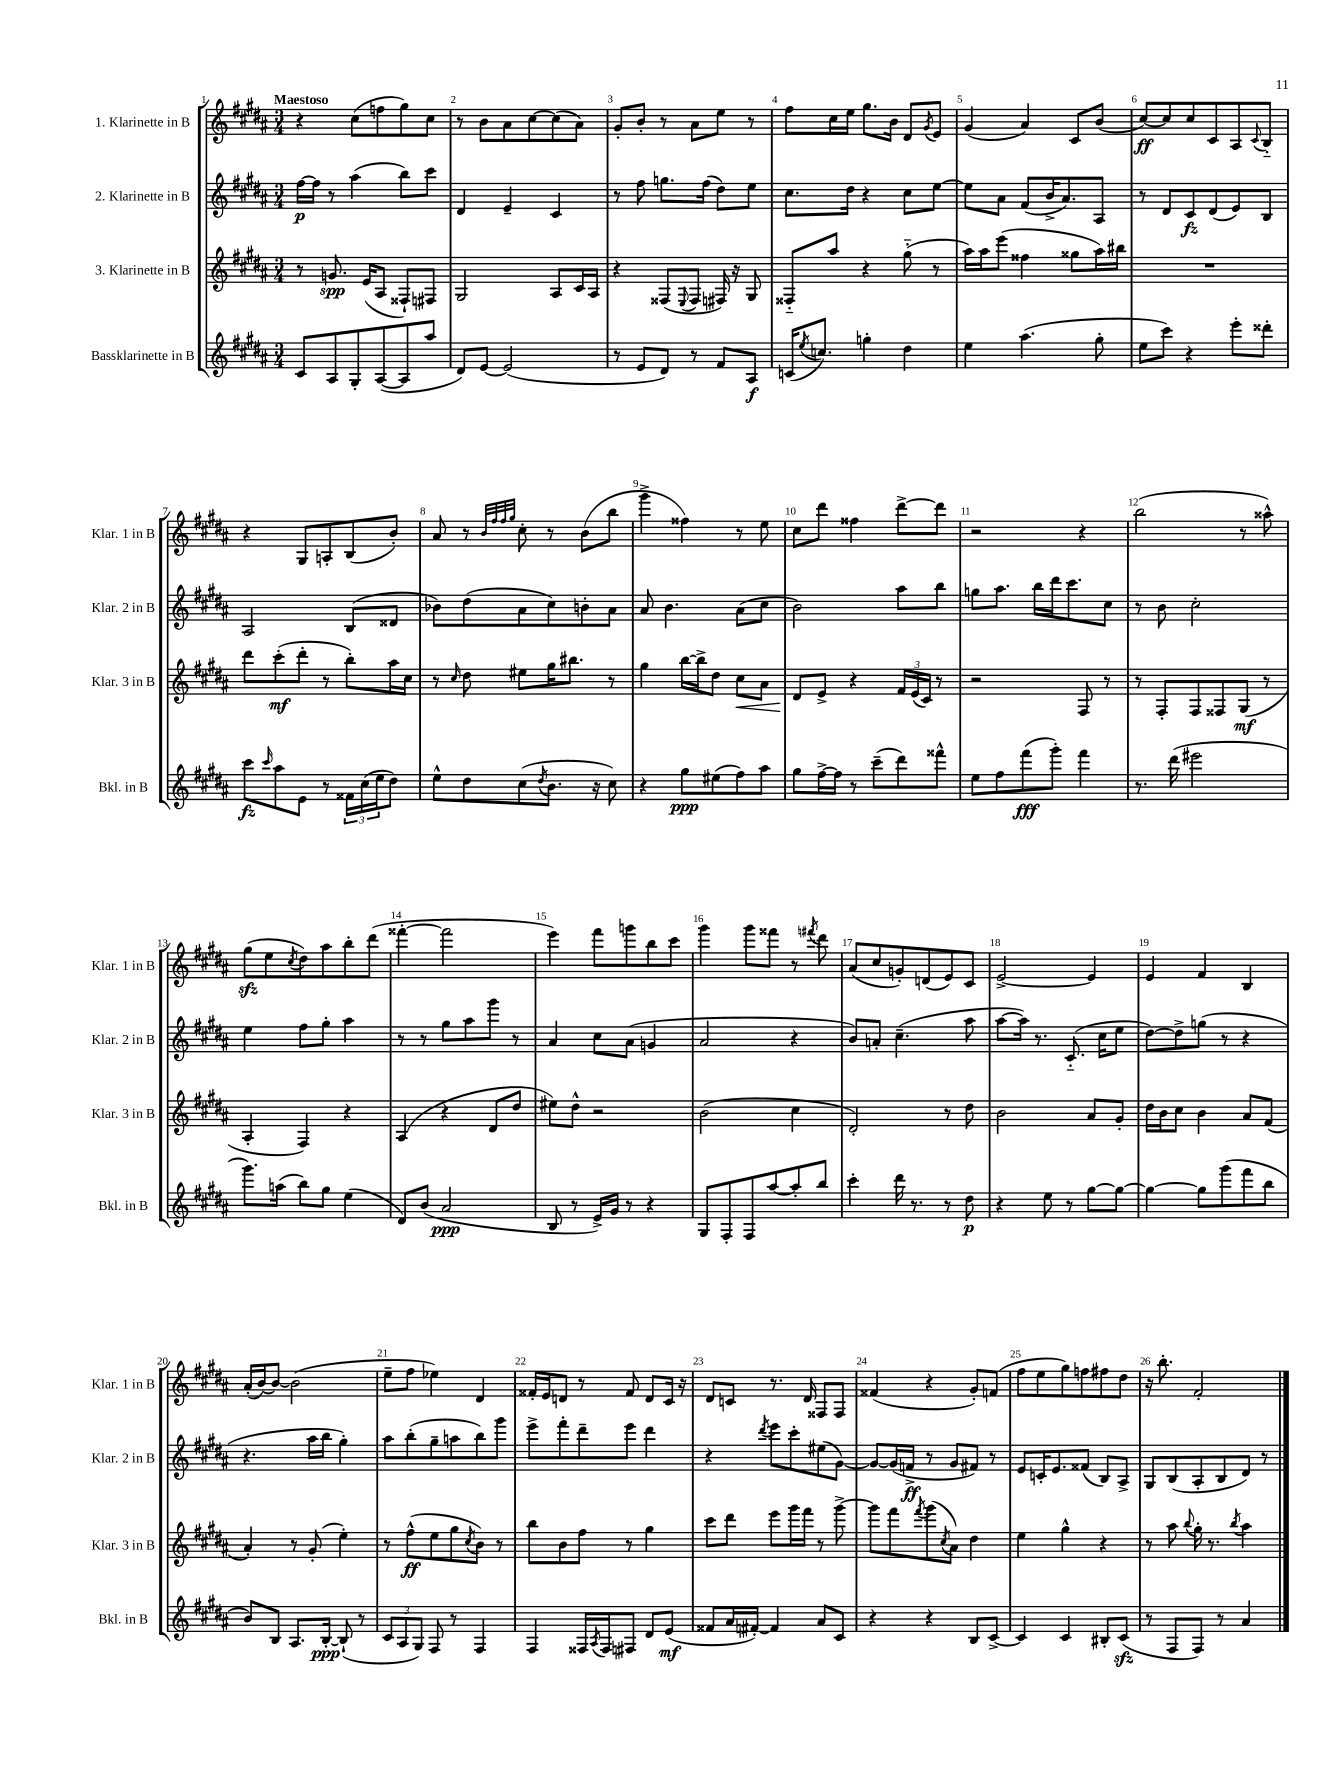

**kern	**kern	**kern	**kern
*staff4	*staff3	*staff2	*staff1
*clefG2	*clefG2	*clefG2	*clefG2
*k[f#c#g#d#a#]	*k[f#c#g#d#a#]	*k[f#c#g#d#a#]	*k[f#c#g#d#a#]
*M3/4	*M3/4	*M3/4	*M3/4
8c#	8r	[16ff#	4r
.	.	16ff#]	.
8A#	8.g	8r	.
8G#'	.	(4aa#	(8cc#
.	(16e	.	.
([8A#	8A#	.	8ff
8A#]	8F##`)	8bb)	8gg#)
8aa#	8F#	8ccc#	8cc#
=	=	=	=
8d#)	2G#	4d#	8r
[8e	.	.	8b
(2e]	.	4e~	8a#
.	.	.	[8cc#
.	8A#	4c#	(8cc#]
.	16c#	.	8a#)
.	16A#	.	.
=	=	=	=
8r	4r	8r	8g#'
8e	.	8ff#	8b'
8d#)	(8F##	8.gg	8r
.	8qqE	.	.
8r	8F##	.	8a#
.	.	(16ff#	.
8f#	16F#)	8dd#)	8ee
.	16r	.	.
8A#	8G#	8ee	8r
=	=	=	=
(16c	8F##'~	8.cc#	8ff#
8qee	.	.	.
8.cc)	.	.	.
.	8aa#	.	16cc#
.	.	16dd#	16ee
4gg'	4r	4r	8.gg#
.	.	.	16b
4dd#	(8gg#'~	8cc#	8d#
.	.	.	8qg#
.	8r	[8ee	8e
=	=	=	=
4ee	16aa#)	8ee]	(4g#
.	16aa#	.	.
.	(8eee	8a#	.
(4.aa#	4ff##	(8f#	4a#)
.	.	16b^	.
.	.	8.a#)	.
.	8gg##	.	8c#
8gg#'	16aa#)	8A#	(8b
.	16bb#	.	.
=	=	=	=
8ee	2.r	8r	[8cc#)
8ccc#)	.	8d#	8cc#]
4r	.	8c#	8cc#
.	.	(8d#	8c#
8eee'	.	8e)	8A#
.	.	.	8qqc#
8ddd##'	.	8B	8B'~
=	=	=	=
8ccc#	8ddd#	2A#	4r
16qqccc#	.	.	.
8aa#	(8ccc#'	.	.
8e	8ddd#'	.	8G#
8r	8r	.	8A'
24f##	8bb')	(8B	(8B
(24cc#	.	.	.
24ee	.	.	.
8dd#)	16aa#	8d##	8b')
.	16cc#	.	.
=	=	=	=
8ee^^	8r	8b-)	8a#
.	16qqcc#	.	.
8dd#	8dd#	(8dd#	8r
.	.	.	32qqb
.	.	.	32qqff#
.	.	.	32qqff#
.	.	.	32qqgg#
(8cc#	8ee#	8a#	8cc#'
8qdd#	.	.	.
8.b	16gg#	8cc#)	8r
.	8.bb#	.	.
.	.	8b'	(8b
16r	.	.	.
8cc#)	8r	8a#	8bb
=	=	=	=
4r	4gg#	8a#	4ggg#^
.	.	4.b	.
8gg#	[16bb	.	4ff##)
.	16bb^]	.	.
(8ee#	8dd#	.	.
8ff#)	8cc#	(8a#	8r
8aa#	8a#	8cc#	8ee
=	=	=	=
8gg#	8d#	2b)	8cc#
[16ff#^	8e^	.	8ddd#
16ff#]	.	.	.
8r	4r	.	4ff##
(8ccc#~	.	.	.
8ddd#)	24f#	8aa#	[8ddd#^
.	(24e	.	.
.	24c#)	.	.
8fff##^^	8r	8bb	8ddd#]
=	=	=	=
8ee	2r	8gg	2r
8ff#	.	8.aa#	.
(8fff#	.	.	.
.	.	16bb	.
8ggg#')	.	16ddd#	.
.	.	8.ccc#	.
4fff#	8F#	.	4r
.	8r	8cc#	.
=	=	=	=
8.r	8r	8r	(2bb
.	8F#'	8b	.
(16ddd#	.	.	.
2eee#	8F#	2cc#'	.
.	8F##	.	.
.	(8G#	.	8r
.	8r	.	8aa##^^)
=	=	=	=
8.ggg#)	4A#'	4ee	(8gg#
.	.	.	8ee
(16aa	.	.	.
.	.	.	8qcc#
8bb)	4F#)	8ff#	8dd#)
8gg#	.	8gg#'	8aa#
(4ee	4r	4aa#	8bb'
.	.	.	(8ddd#
=	=	=	=
8d#)	(4A#	8r	[4fff##'
(8b	.	8r	.
2a#	4r	8gg#	2fff##]
.	.	8aa#	.
.	8d#	8ggg#	.
.	8dd#	8r	.
=	=	=	=
8B	8ee#)	4a#	4eee)
8r	8dd#^^	.	.
16e^)	2r	8cc#	8fff#
16g#	.	.	.
8r	.	(8a#	8ggg
4r	.	4g	8bb
.	.	.	8ccc#
=	=	=	=
8G#	(2b	2a#	4ggg#
8F#'	.	.	.
8F#	.	.	8ggg#
[8aa#	.	.	8fff##
8aa#']	4cc#	4r	8r
.	.	.	8qfff#
8bb	.	.	8ddd#
=	=	=	=
4ccc#'	2d#')	8b)	(8a#
.	.	8a'	8cc#
16ddd#	.	(4.cc#~	8g')
8.r	.	.	.
.	.	.	(8d
8r	8r	.	8e)
8dd#	8dd#	8aa#	8c#
=	=	=	=
4r	2b	[8aa#	[2e^
.	.	16aa#])	.
.	.	8.r	.
8ee	.	.	.
8r	.	(8.c#'~	.
[8gg#	8a#	.	4e]
.	.	16cc#	.
8gg#_	8g#'	8ee	.
=	=	=	=
4gg#_	16dd#	[8dd#)	4e
.	16b	.	.
.	8cc#	8dd#^]	.
8gg#]	4b	(8gg	4f#
(8ggg#	.	8r	.
8fff#	8a#	4r	4B
8bb	(8f#	.	.
=	=	=	=
8b)	4a#')	4.r	(16a#'
.	.	.	[16b)
8B	.	.	8b_
8.A#	8r	.	(2b]
.	(8g#'	16aa#	.
[16B'	.	16bb	.
(8B`]	4ee')	4gg#')	.
8r	.	.	.
=	=	=	=
12c#	8r	8aa#	8ee~
12A#	.	.	.
.	(8ff#^^	(8bb'	8ff#
12G#)	.	.	.
8F#	8ee	8gg#~	4ee-)
8r	8gg#	8aa	.
.	8qcc#	.	.
4F#	8b)	8bb)	4d#
.	8r	8ggg#	.
=	=	=	=
4F#	8bb	8eee^	16f##'
.	.	.	16e
.	8b	8fff#'	8d
16F##	8ff#	8ddd#~	8r
8qA#	.	.	.
16F##	.	.	.
8F#	8r	8eee	8f##
8d#	4gg#	4ddd#	8d
(8e	.	.	16c#
.	.	.	16r
=	=	=	=
8f##	8ccc#	4r	8d#
16a#	8ddd#	.	8c
[16f#')	.	.	.
.	.	8qddd#	.
4f#]	8eee	8eee	8.r
.	16ggg#	8ccc#'	.
.	16fff#	.	16d#
8a#	8r	(8ee#	8F##
8c#	[8ggg#^	[8g#)	8F##
=	=	=	=
4r	8ggg#]	8g#_	(4f##
.	8fff#	(16g#]	.
.	.	16f^	.
.	8qfff#	.	.
4r	(8ggg#	8r	4r
.	8qcc#	.	.
.	8a#)	8g#	.
8B	4dd#	8f#)	8g#')
[8c#^	.	8r	(8f
=	=	=	=
4c#]	4ee	8e	8ff#
.	.	16c'	8ee
.	.	8.e	.
4c#	4gg#^^	.	8gg#)
.	.	(8f##	8ff
8B#'	4r	8B)	8ff#
(8c#	.	8A#^	8dd#
=	=	=	=
8r	8r	8G#	16r
.	.	.	8.bb'
8F#	8aa#	(8B	.
.	8qqbb	.	.
8F#)	16gg#'	8A#'	2f#'
.	8.r	.	.
8r	.	8B	.
.	8qbb	.	.
4a#	4aa#	8d#)	.
.	.	8r	.
==	==	==	==
*-	*-	*-	*-
